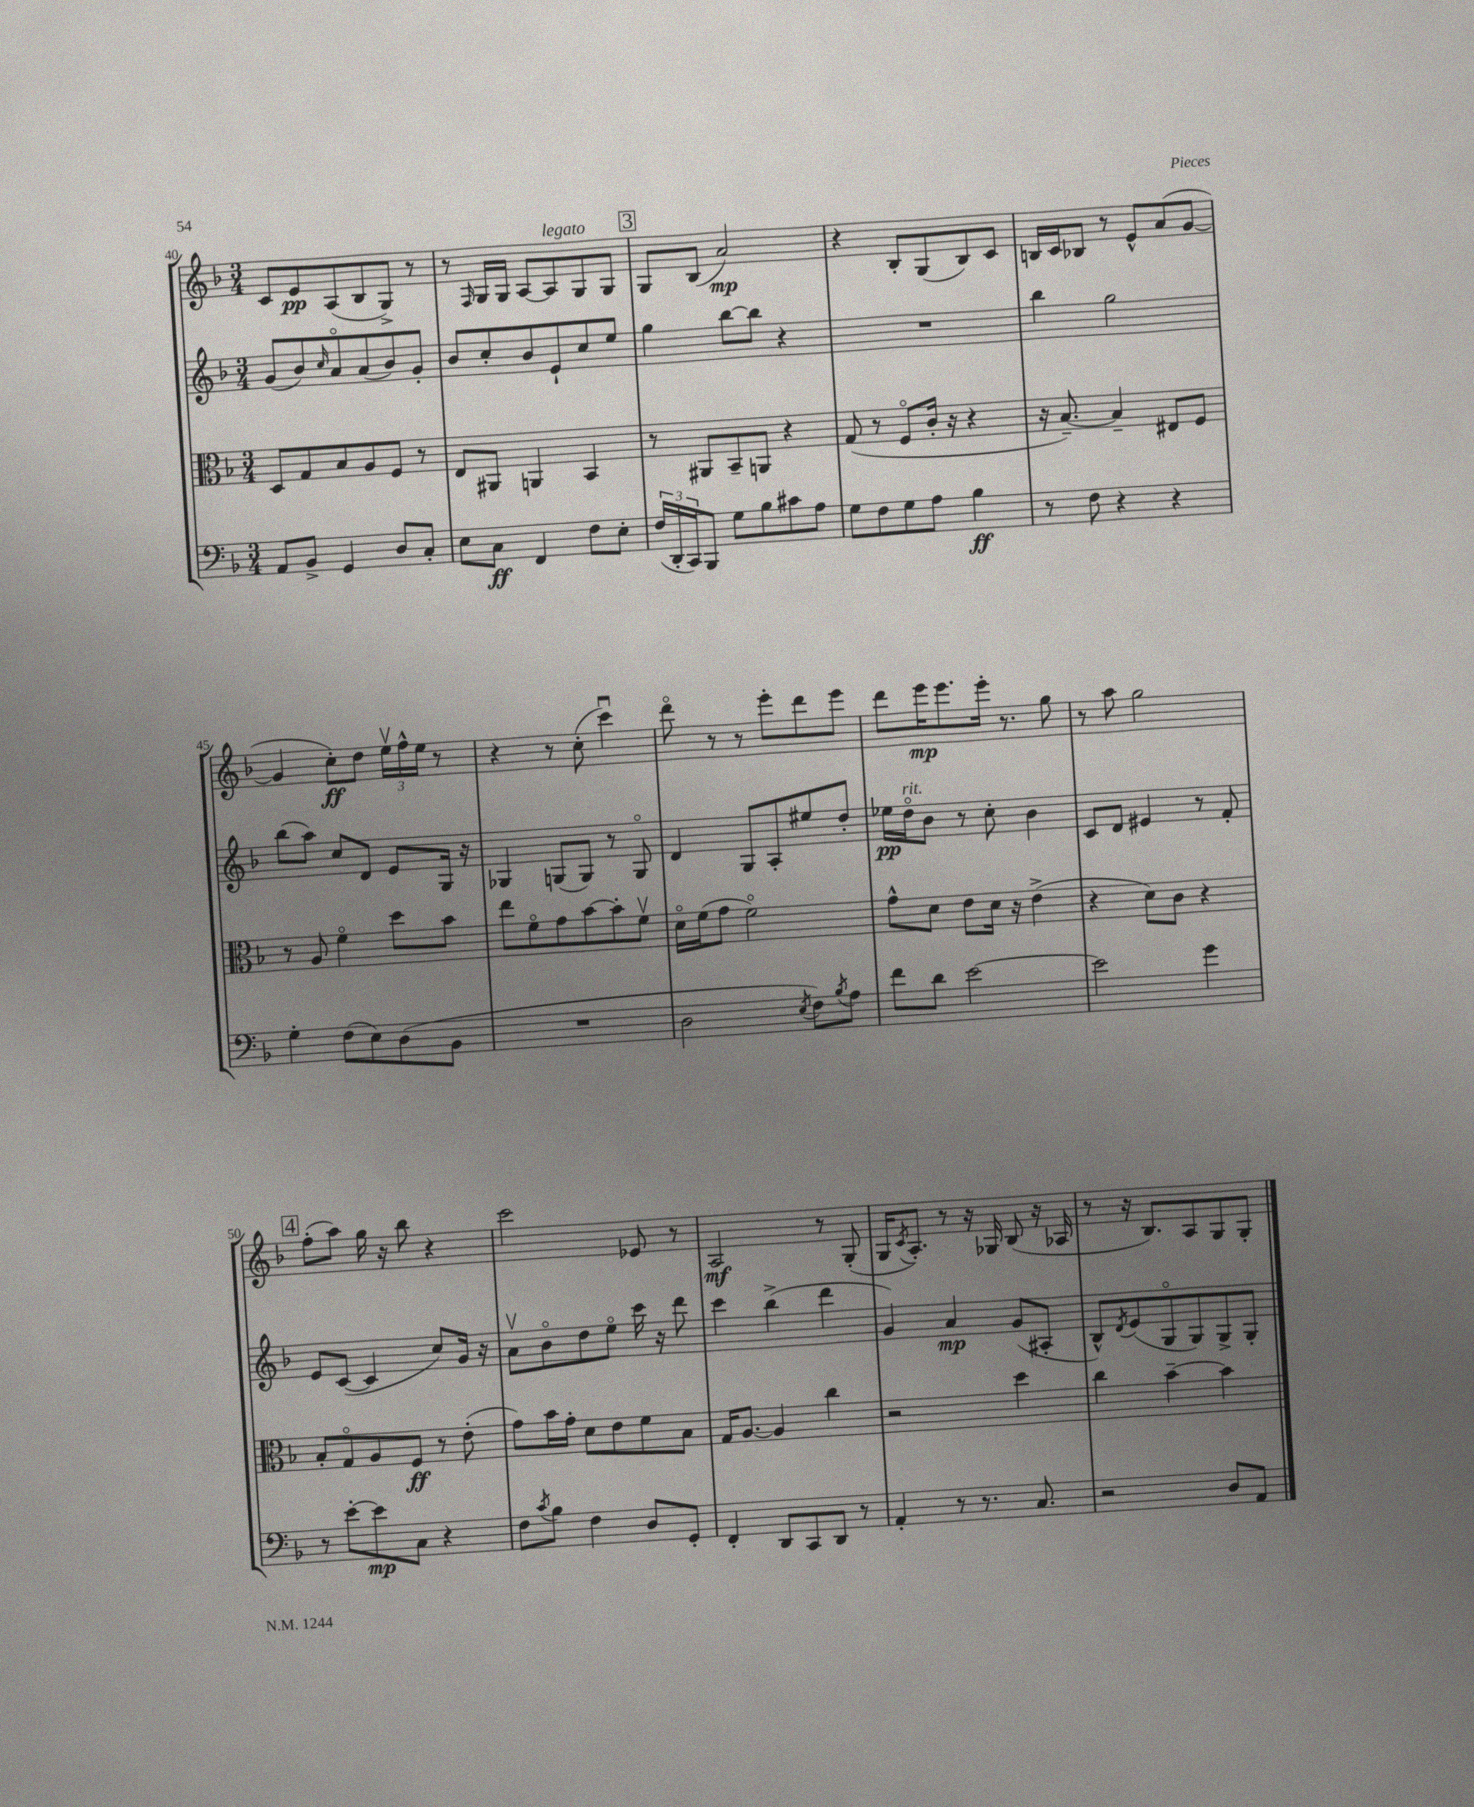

**kern	**kern	**kern	**kern
*staff4	*staff3	*staff2	*staff1
*clefF4	*clefC3	*clefG2	*clefG2
*k[b-]	*k[b-]	*k[b-]	*k[b-]
*M3/4	*M3/4	*M3/4	*M3/4
8AA/L	8D/L	(8g/L	8c/L
8BB-^/J	8G/	8b-/)	8e/
.	.	16qqcc/	.
4GG/	8B-/	8ao/	(8A/
.	8A/	(8a/	8B-/
8D/L	8F/J	8b-/)	8G^/J)
8C'/J	8r	8g'/J	8r
=	=	=	=
8E\L	8E/L	8b-/L	8r
.	.	.	16qqF/
8C\J	8AA#/J	8cc'/	16G/LL
.	.	.	16G/JJ
4FF/	4AA/	8b-/	[8A/L
.	.	8e`/	8A/]
8F\L	4BB-/	8cc/	8G/
8E'\J	.	8ee/J	8G/J
=	=	=	=
(24F/LL	8r	4gg\	8G/L
24DD'/	.	.	.
24CC/J)	.	.	.
8BBB-/J	8AA#/L	.	(8B-/J
8G\L	8BB-~/	[8bb-\L	2a/)
8B-\	8AA/J	8bb-\]J	.
8c#\	4r	4r	.
8A\J	.	.	.
=	=	=	=
8G\L	(8G/	2.r	4r
8F\	8r	.	.
8G\	8Fo/L	.	8B-'/L
8A\J	16c'/Jk	.	(8G/
.	16r	.	.
4B-\	4r	.	8B-/)
.	.	.	8c/J
=	=	=	=
8r	16r	4bb-\	16B/LL
.	[8.B-~/)	.	16c/J
8F\	.	.	8B-/J
4r	4B-~/]	2gg\	8r
.	.	.	8e^^/L
4r	8E#/L	.	(8a/
.	8F/J	.	[8g/J
=	=	=	=
4G'\	8r	(8bb-\L	4g/]
.	8A/	8aa\J)	.
(8F\L	4fo\	8cc/L	8cc'\L)
8E\)	.	8d/J	8dd\J
(8D\	8dd\L	8e/L	24eev\LL
.	.	.	24ff^^\
.	.	.	24ee\JJ
8BB-\J	8b-\J	16G/Jk	8r
.	.	16r	.
=	=	=	=
2.r	8ee\L	4G-/	4r
.	8fo\	.	.
.	8g\	(8G/L	8r
.	[8b-\	8G/J)	(8cc'\
.	8b-'\]	8r	4cccu\)
.	8fv\J	8Go/	.
=	=	=	=
2D\	16do\LL	4d/	8dddo\
.	(16f\J	.	.
.	8g\J	.	8r
.	2fo\)	8G/L	8r
.	.	8A'/	8eee'\L
8qE/	.	.	.
8F\L)	.	8ee#/	8ddd\
8qB-/	.	.	.
8A\J	.	8dd'/J	8eee\J
=	=	=	=
8f\L	8g^^\L	16ee-\LL	8ddd\L
.	.	16ddo\J	.
8d\J	8d\J	8b-\J	16eee\K
.	.	.	8.eee\
[2e\	8e\L	8r	.
.	16d\Jk	8cc'\	16eee'\Jk
.	16r	.	8.r
.	(4e^\	4b-\	.
.	.	.	8gg\
=	=	=	=
2e\]	4r	8c/L	8r
.	.	8d/J	8aa\
.	8d\L)	4e#/	2gg\
.	8c\J	.	.
4g\	4r	8r	.
.	.	8f'/	.
=	=	=	=
8r	8B-'/L	8e/L	(8ff'\L
[8e'\L	8Go/	([8c/J	8aa\J)
8e\]	8A/	4c/]	16gg\
.	.	.	16r
8C\J	8F/J	.	8bb-\
4r	8r	8cc/L)	4r
.	(8e'\	16g/Jk	.
.	.	16r	.
=	=	=	=
8F\L	8g\L)	8av\L	2ccc\
8qc/	.	.	.
8B-\J	16b-\L	8b-o\	.
.	16g'\JJ	.	.
4F\	8d\L	8dd\	.
.	8e\	8eeo\J	.
8D/L	8f\	16ccc\	8e-/
.	.	16r	.
8GG'/J	8B-\J	8ddd\	8r
=	=	=	=
4FF'/	16G/LK	4ccc\	2A/
.	[8.A/J	.	.
8DD/L	4A/]	(4bb-^\	.
8CC/	.	.	.
8DD/J	4cc\	4ddd\	8r
8r	.	.	(8G'/
=	=	=	=
4AA'/	2r	4g/)	16G/LK
.	.	.	8qc/
.	.	.	8.A'/J)
8r	.	4a/	8r
8.r	.	.	16r
.	.	.	16G-/
.	4dd\	(8g/L	(8B-/
8.C/	.	.	.
.	.	8A#'/J	16r
.	.	.	16A-/
=	=	=	=
2r	4cc\	8B-^^/L)	8r
.	.	8qd/	.
.	.	(8e/	16r
.	.	.	8.B-/L)
.	[4b-~\	8Go/	.
.	.	8G/)	8A/
8D/L	4b-\]	8G^/	8G/
8AA/J	.	8G'/J	8G'/J
==	==	==	==
*-	*-	*-	*-
